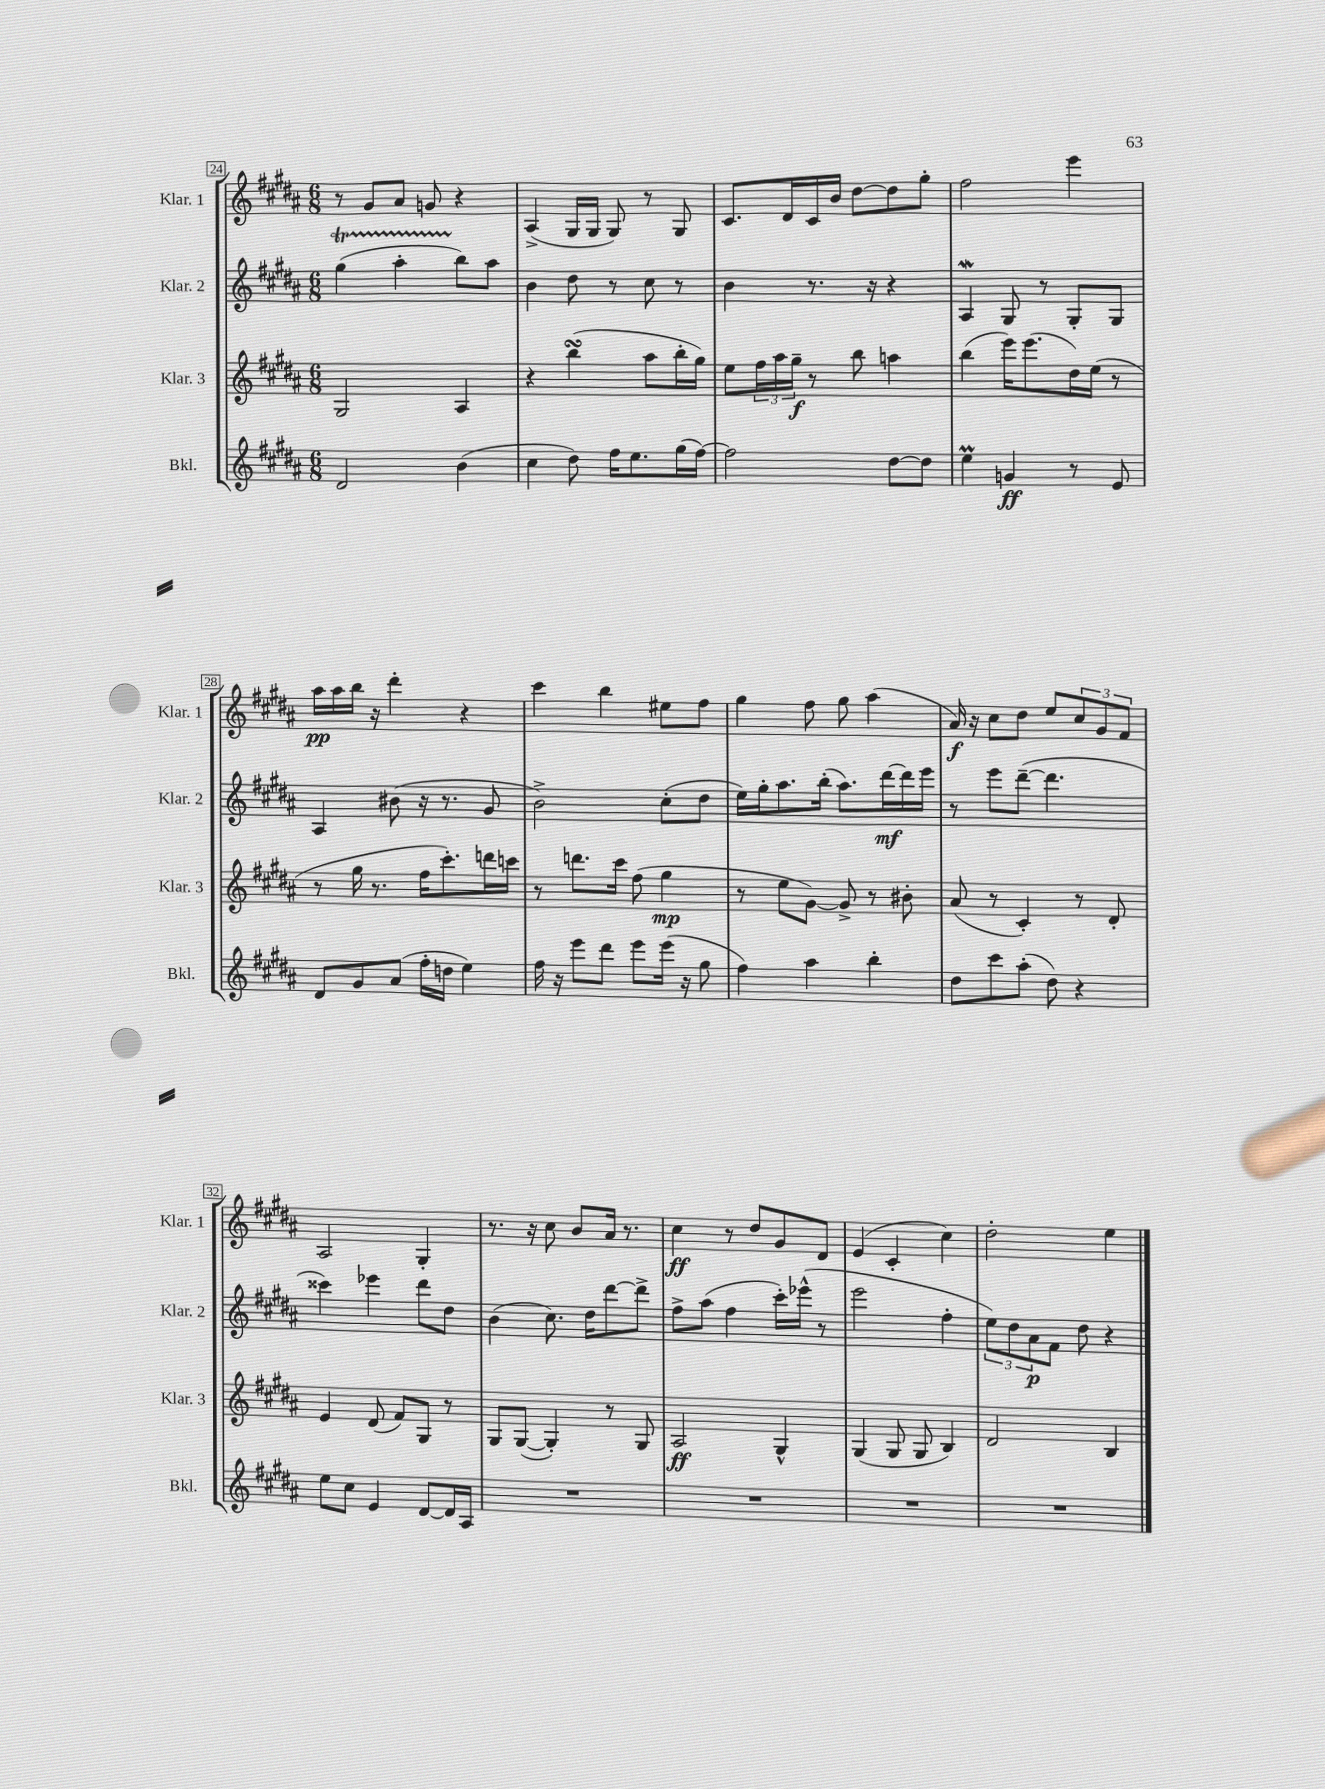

**kern	**dynam	**kern	**dynam	**kern	**dynam	**kern	**dynam
*part4	*part4	*part3	*part3	*part2	*part2	*part1	*part1
*staff4	*staff4	*staff3	*staff3	*staff2	*staff2	*staff1	*staff1
*I"Bkl.	*	*I"Klar. 3	*	*I"Klar. 2	*	*I"Klar. 1	*
*I'Bkl.	*	*I'Klar. 3	*	*I'Klar. 2	*	*I'Klar. 1	*
*clefG2	*	*clefG2	*	*clefG2	*	*clefG2	*
*k[f#c#g#d#a#]	*	*k[f#c#g#d#a#]	*	*k[f#c#g#d#a#]	*	*k[f#c#g#d#a#]	*
*M6/8	*	*M6/8	*	*M6/8	*	*M6/8	*
=24	=24	=24	=24	=24	=24	=24	=24
2d#/	.	2G#/	.	(4gg#T\	.	8r	.
.	.	.	.	.	.	8g#/L	.
.	.	.	.	4aa#TTT'\	.	8a#/J	.
.	.	.	.	.	.	8gn/	.
(4b\	.	4A#/	.	8bb\L)	.	4r	.
.	.	.	.	8aa#\J	.	.	.
=25	=25	=25	=25	=25	=25	=25	=25
4cc#\	.	4r	.	4b\	.	(4A#^/	.
8dd#\)	.	(4bbsSSs\	.	8dd#\	.	16G#/LL	.
.	.	.	.	.	.	16G#/JJ	.
16ff#\KL	.	.	.	8r	.	8G#/)	.
8.ee\	.	.	.	.	.	.	.
.	.	8aa#\L	.	8cc#\	.	8r	.
(16gg#\L	.	16bb'\L	.	8r	.	8G#/	.
[16ff#\JJ)	.	16gg#\JJ)	.	.	.	.	.
=26	=26	=26	=26	=26	=26	=26	=26
2ff#\]	.	8ee\L	.	4b\	.	8.c#/L	.
.	.	24ff#\L	.	.	.	.	.
.	.	24aa#\	.	.	.	.	.
.	.	.	.	.	.	16d#/L	.
.	.	24gg#~\JJ	f	.	.	.	.
.	.	8r	.	8.r	.	16c#/	.
.	.	.	.	.	.	16b/JJ	.
.	.	8bb\	.	.	.	[8dd#\L	.
.	.	.	.	16r	.	.	.
[8dd#\L	.	4aan\	.	4r	.	8dd#\]	.
8dd#\J]	.	.	.	.	.	8gg#'\J	.
=27	=27	=27	=27	=27	=27	=27	=27
4eeM\	.	(4bb\	.	4A#W/	.	2ff#\	.
4gn/	ff	16eee\KL)	.	8G#/	.	.	.
.	.	(8.eee\	.	.	.	.	.
.	.	.	.	8r	.	.	.
8r	.	16dd#\L)	.	8G#'/L	.	4eee\	.
.	.	(16ee\JJ	.	.	.	.	.
8e/	.	8r	.	8G#/J	.	.	.
!!LO:LB:g=z
=28	=28	=28	=28	=28	=28	=28	=28
8d#/L	.	8r	.	4A#/	.	16aa#\LL	pp
.	.	.	.	.	.	16aa#\	.
8g#/	.	16gg#\	.	.	.	16bb\JJ	.
.	.	8.r	.	.	.	16r	.
(8a#/J	.	.	.	(8b#X\	.	4ddd#'\	.
16ff#'\LL	.	16ff#\KL	.	16r	.	.	.
16ddn\JJ	.	8.ccc#'\)	.	8.r	.	.	.
4ee\)	.	.	.	.	.	4r	.
.	.	16dddn\L	.	8g#/	.	.	.
.	.	16cccn\JJ	.	.	.	.	.
=29	=29	=29	=29	=29	=29	=29	=29
16ff#\	.	8r	.	2b^\)	.	4ccc#\	.
16r	.	.	.	.	.	.	.
8eee\L	.	8.dddn\L	.	.	.	.	.
8ddd#\J	.	.	.	.	.	4bb\	.
.	.	16ccc#\Jk	.	.	.	.	.
8eee\L	.	(8ff#\	.	.	.	.	.
(16eee\Jk	.	4gg#\	mp	(8cc#'\L	.	8ee#X\L	.
16r	.	.	.	.	.	.	.
8gg#\	.	.	.	8dd#\J	.	8ff#\J	.
=30	=30	=30	=30	=30	=30	=30	=30
4ff#\)	.	8r	.	16ee\LL)	.	4gg#\	.
.	.	.	.	16gg#'\J	.	.	.
.	.	8ee\L	.	8.aa#\	.	.	.
4aa#\	.	[8g#\J)	.	.	.	8ff#\	.
.	.	.	.	(16bb'\Jk	.	.	.
.	.	8g#^/]	.	8.aa#\L)	.	8gg#\	.
4bb'\	.	8r	.	.	.	(4aa#\	.
.	.	.	.	[16ddd#\L	mf	.	.
.	.	8b#X'\	.	16ddd#\]	.	.	.
.	.	.	.	16eee\JJ	.	.	.
=31	=31	=31	=31	=31	=31	=31	=31
8dd#\L	.	(8a#/	.	8r	.	16a#/)	f
.	.	.	.	.	.	16r	.
8ccc#\	.	8r	.	8eee\L	.	8cc#\L	.
(8aa#'\J	.	4c#'/)	.	([8ddd#~\J	.	8dd#\J	.
8dd#\)	.	.	.	4.ddd#\]	.	8ee/L	.
4r	.	8r	.	.	.	12cc#/	.
.	.	.	.	.	.	12g#/	.
.	.	8d#'/	.	.	.	.	.
.	.	.	.	.	.	12f#/J	.
!!LO:LB:g=z
=32	=32	=32	=32	=32	=32	=32	=32
8ee\L	.	4e/	.	4ccc##X\)	.	2A#/	.
8cc#\J	.	.	.	.	.	.	.
4e/	.	(8d#/	.	4eee-X\	.	.	.
.	.	8f#/L)	.	.	.	.	.
[8d#/L	.	8G#/J	.	8ddd#\L	.	4G#'/	.
16d#/L]	.	8r	.	8dd#\J	.	.	.
16A#/JJ	.	.	.	.	.	.	.
=33	=33	=33	=33	=33	=33	=33	=33
2.r	.	8G#/L	.	(4b\	.	8.r	.
.	.	([8G#/J	.	.	.	.	.
.	.	.	.	.	.	16r	.
.	.	4G#'/])	.	8.cc#\)	.	8cc#\	.
.	.	.	.	.	.	8b/L	.
.	.	.	.	16dd#\KL	.	.	.
.	.	8r	.	[8ddd#\	.	16a#/Jk	.
.	.	.	.	.	.	8.r	.
.	.	8G#/	.	8ddd#^\J]	.	.	.
=34	=34	=34	=34	=34	=34	=34	=34
2.r	.	2A#/	ff	8ff#^\L	.	4cc#\	ff
.	.	.	.	(8aa#\J	.	.	.
.	.	.	.	4ff#\	.	8r	.
.	.	.	.	.	.	8dd#/L	.
.	.	4G#^^/	.	16ccc#'\LL)	.	8g#/	.
.	.	.	.	(16eee-X^^\JJ	.	.	.
.	.	.	.	8r	.	8d#/J	.
=35	=35	=35	=35	=35	=35	=35	=35
2.r	.	(4G#/	.	2eee\	.	(4e/	.
.	.	8G#/	.	.	.	4c#'/	.
.	.	8G#/	.	.	.	.	.
.	.	4B/)	.	4ff#'\	.	4cc#\)	.
=36	=36	=36	=36	=36	=36	=36	=36
2.r	.	2d#/	.	12ee\L)	.	2dd#'\	.
.	.	.	.	12dd#\	.	.	.
.	.	.	.	12a#\	p	.	.
.	.	.	.	8f#\J	.	.	.
.	.	.	.	8dd#\	.	.	.
.	.	4B/	.	4r	.	4ee\	.
==	==	==	==	==	==	==	==
*-	*-	*-	*-	*-	*-	*-	*-
